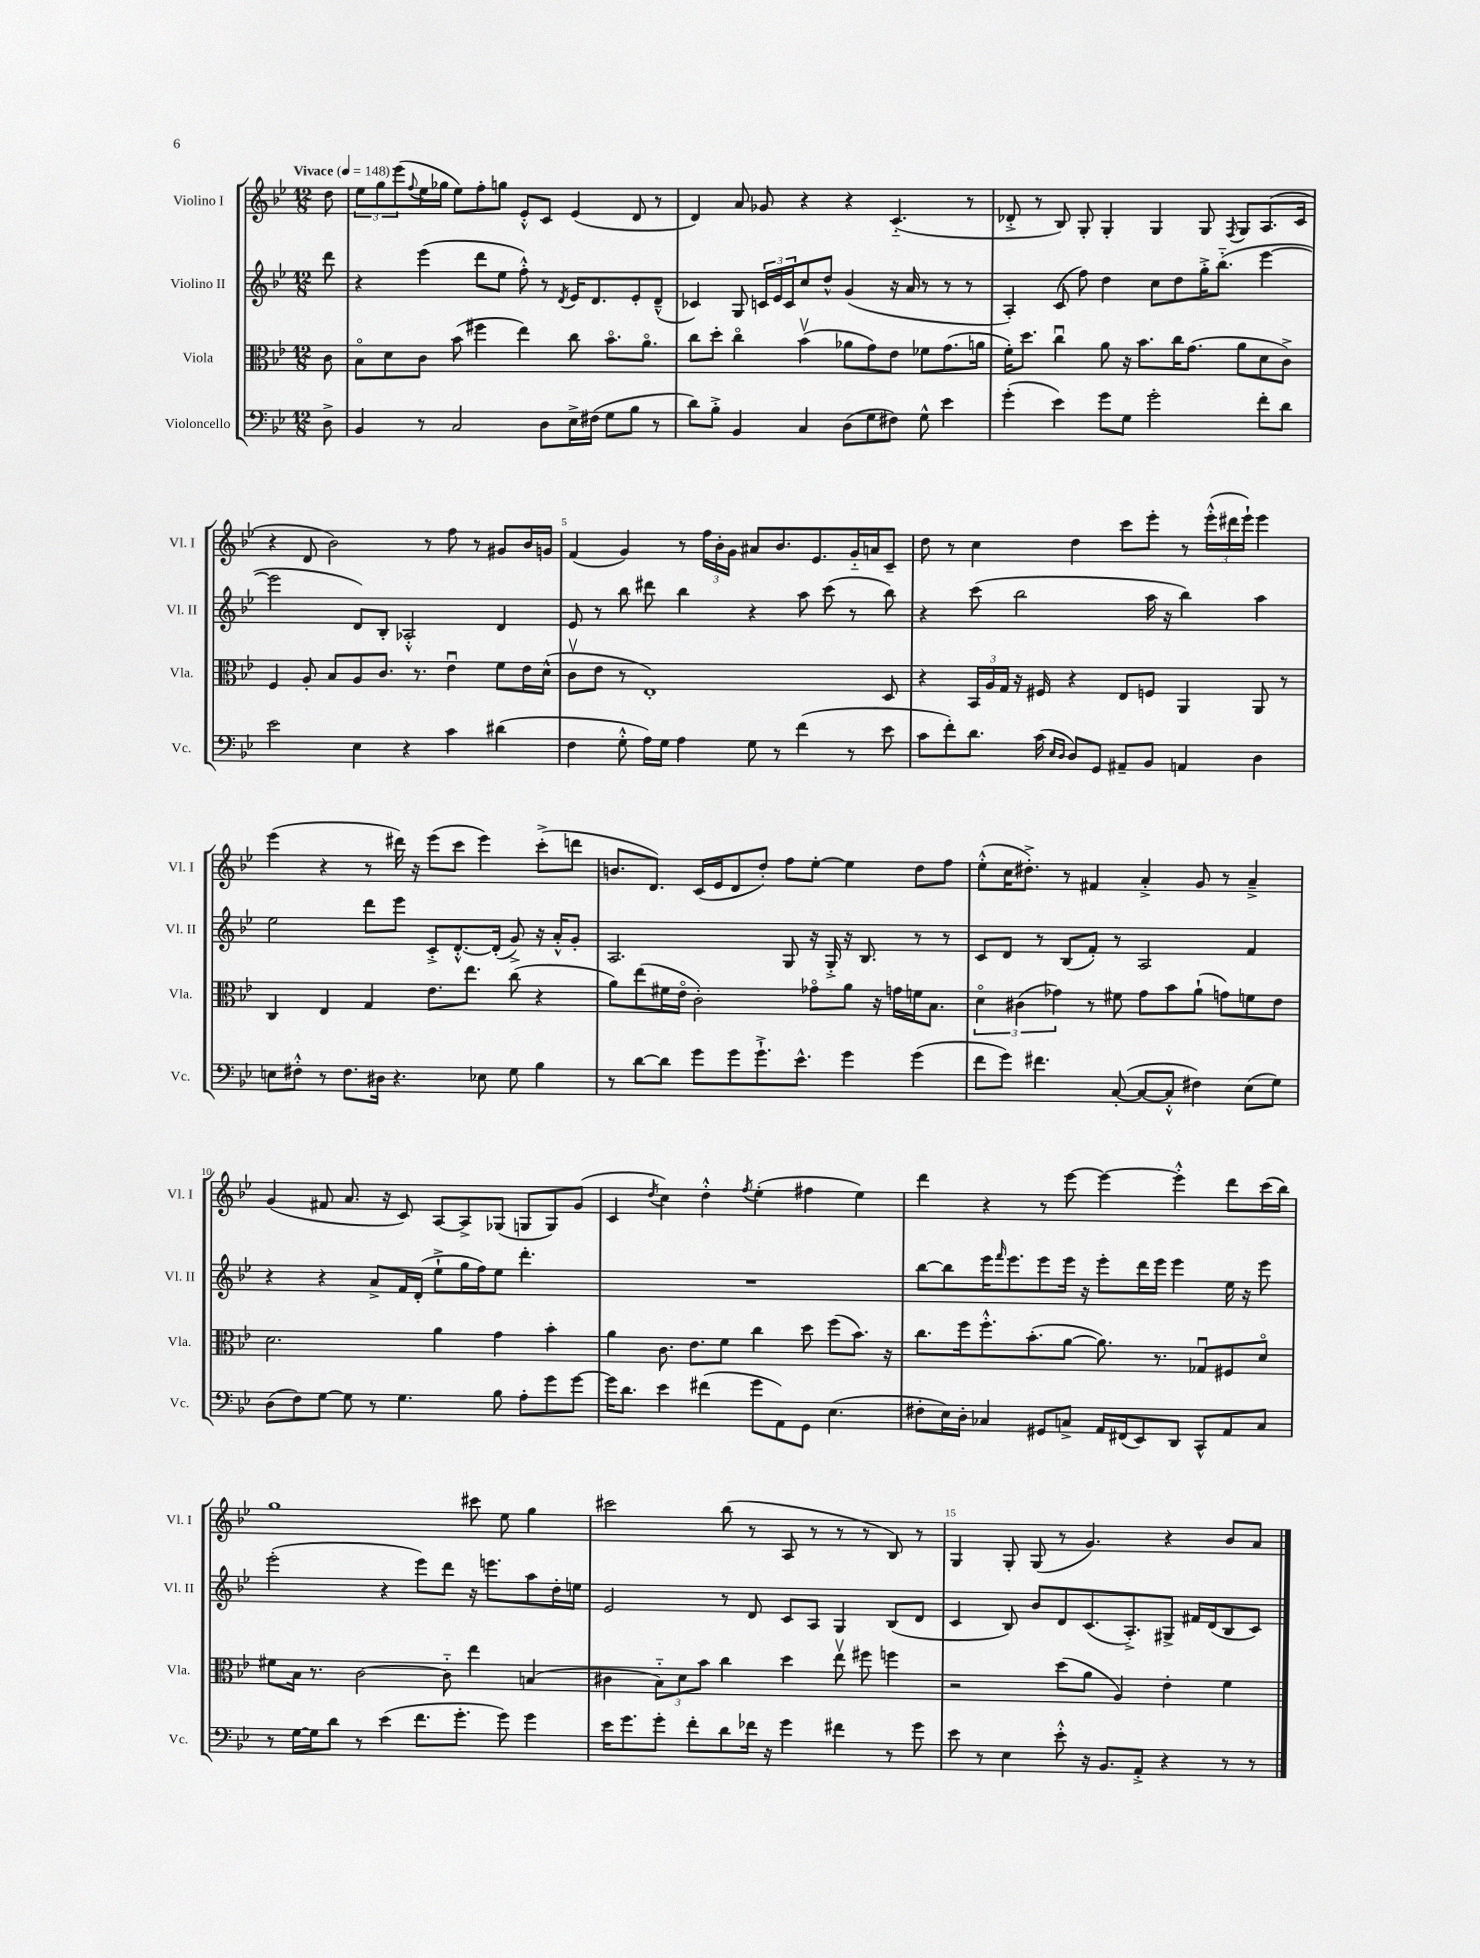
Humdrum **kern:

**kern	**kern	**kern	**kern
*staff4	*staff3	*staff2	*staff1
*clefF4	*clefC3	*clefG2	*clefG2
*k[b-e-]	*k[b-e-]	*k[b-e-]	*k[b-e-]
*M12/8	*M12/8	*M12/8	*M12/8
*MM148	*MM148	*MM148	*MM148
8D^	8c	8ddd	8dd
=	=	=	=
4BB-	8B-o	4r	12ee-
.	.	.	12gg
.	8d	.	.
.	.	.	(12eee-
.	.	.	8qqff
8r	8c	(4eee-	16ee-
.	.	.	16gg-
2C	(8b-	.	8ee-)
.	4ff#	8ddd	8ff'
.	.	8ee-	8gg
.	4ee-)	8ff'^^)	8e-'^^
8D	.	8r	8c
.	.	8qd	.
16E-^	8cc	16e-	(4e-
(16F#	.	8.d	.
8G	8.b-o	.	.
8B-	.	8e-'	8d
.	8.ao	.	.
8r	.	(8d~^^	8r
=	=	=	=
8d)	8cc	4c-)	4d)
8B-'^	8dd'	.	.
4BB-	4cco	8G	8a
.	.	24c	8g-
.	.	24e-	.
.	.	24c	.
4C	(4b-v	8cc	4r
.	.	8dd^^	.
(8D	8a-	(4g	4r
8G	8g)	.	.
8F#)	8e-	16r	(4.c'~
.	.	16a	.
8G^^	8f-	8r	.
4e-	(8.g	8r	.
.	.	8r	8r
.	16a	.	.
=	=	=	=
(4g'	16f')	4A')	8d-'^
.	8.dd	.	.
.	.	.	8r
4e-)	4ccu	(8c	8B-)
.	.	8ff)	8G'
8g	8a	4dd	4G'
8G	16r	.	.
.	8.b-	.	.
2g'	.	8cc	4G
.	16cc	8dd	.
.	(8.g	.	.
.	.	16gg'^	8G
.	.	(8.bb-'~	.
.	.	.	8qF
.	8a	.	8G
8f'	8d	[4eee-	(8.A
8d	8c^)	.	.
.	.	.	16c
=	=	=	=
2e-	4F	2eee-]	4r
.	8A'	.	8d
.	8B-	.	2b-)
4E-	8A	8d)	.
.	8.c	8B-'	.
4r	.	2A-'^^	.
.	8.r	.	.
.	.	.	8r
4c	4e-u	.	8ff
.	.	.	8r
(4d#	8f	4d	8g#
.	16e-	.	16b-
.	(16d^^	.	16g
=	=	=	=
4F	8cv	8e-	(4f
.	8e-	8r	.
8G'^^	8r	8bb-	4g)
16A)	1E-')	8ddd#	.
16G	.	.	.
4A	.	4bb-	8r
.	.	.	24ff
.	.	.	24b-'
.	.	.	24g
8G	.	4r	8a#
8r	.	.	8.b-
(4f	.	8aa	.
.	.	.	8.e-
.	.	(8ccc	.
8r	.	8r	16g'~
.	.	.	16a
8e-	8D	8bb-)	8c~
=	=	=	=
8c	4r	4r	8dd
8f')	.	.	8r
8.d	24BB-	(8ccc	4cc
.	24A	.	.
.	24G	.	.
.	16r	2bb-	.
(16c	16F#	.	.
16qqE-	.	.	.
16qqD	.	.	.
8D)	4r	.	4dd
8GG	.	.	.
8AA#~	8E-	.	8ccc
8BB-	8F	16aa	8eee-'
.	.	16r	.
4AA	4AA	4bb-)	8r
.	.	.	(24eee-'^^
.	.	.	24ddd#
.	.	.	24eee-`)
4D	8AA	4aa	4eee-
.	8r	.	.
=	=	=	=
8E	4C	2ee-	(4eee-
8F#'^^	.	.	.
8r	4E-	.	4r
8.F#	.	.	.
.	4G	8ddd	8r
16D#	.	.	.
4.r	.	8eee-	16ddd#)
.	.	.	16r
.	8.e-	8c'^	(8eee-
.	.	[8.d'^^	8ccc
.	8.ee-	.	.
8E-	.	.	4eee-)
.	.	(16d']	.
8G	(8cc	8g^)	.
4B-	4r	16r	(8ccc'^
.	.	16a'^^	.
.	.	8g'	8ddd
=	=	=	=
8r	8a)	2.A	8.b
[8d	(8ee-	.	.
.	.	.	8.d)
8d]	16f#	.	.
.	16e-o	.	.
8g	2c')	.	(16c
.	.	.	16e-
8g	.	.	8d
8.g`^	.	.	8dd')
.	.	8G	8ff
8.e-^^	.	.	.
.	8g-o	16r	[8ee-'
.	.	16G'^	.
4g	8a	16r	4ee-]
.	.	8.B-	.
.	16r	.	.
.	16g	.	.
(4g	16f	8r	8dd
.	8.B-	.	.
.	.	8r	8ff
=	=	=	=
8f	6do	8c	(8ee-'^^
8g)	.	8d	16cc
.	(6c#	.	.
.	.	.	8.dd#'^)
4.f#	.	8r	.
.	6g-)	.	.
.	.	(8B-	8r
.	8r	8f')	4f#
([8C'	8f#	8r	.
8C_	8g-	2A	4a'^
8C'^^]	8b-	.	.
4F#)	(8a`	.	8g
.	8g)	.	8r
(8E-	8f	4f	4a~^
8G)	8e-	.	.
=	=	=	=
(8D	2.d	4r	(4g
8F)	.	.	.
[8G	.	4r	8f#
8G]	.	.	8.a
8r	.	8a^	.
.	.	.	16r
4.G	.	16f	8c)
.	.	(16d'	.
.	4a	8ee-`^	[8A
.	.	16gg	8A^]
.	.	16ff)	.
8B-	4g	8ee-	(8G-
8A'	.	4.ddd'	8G
8g	4b-'	.	8G)
[8g	.	.	(8g
=	=	=	=
16g]	4a	1.r	4c
8.d	.	.	.
.	.	.	8qdd
4e-	8.c	.	4cc)
.	8.e-	.	.
(4f#	.	.	4dd'^^
.	8f	.	.
.	.	.	8qff
8g	4cc	.	(4ee-'
8AA)	.	.	.
8GG	8dd	.	4ff#
(4.E-	(8ff	.	.
.	8.b-)	.	4ee-)
.	16r	.	.
=	=	=	=
8F#'	8.cc	[8bb-	4ddd
16E-)	.	8bb-]	.
16D'	16ff	.	.
4C-	8.ff'^^	16eee-	4r
.	.	16qqfff	.
.	.	8.eee-	.
.	(8.b-'	.	.
8GG#	.	8eee-	8r
8C^	[8a	16eee-	[8eee-
.	.	16r	.
16AA	8.a])	8eee-'	4eee-_
(16FF#	.	.	.
8EE-)	.	16ddd	.
.	8.r	16eee-	.
8DD	.	4eee-	4eee-'^^]
8CC^^	8G-u	.	.
8AA	8F#	16ee-	8ddd
.	.	16r	.
8C	8do	8eee-	(16ccc
.	.	.	16bb-)
=	=	=	=
8r	8f#	(2eee-'	1gg
[16G	16B-	.	.
16G]	8.r	.	.
8d	.	.	.
8r	[2c	.	.
(4e-	.	4r	.
8.f	.	8eee-)	.
.	8c'~]	8ddd	.
8.g'	.	.	.
.	4ee-	16r	8ccc#
.	.	8.eee	.
8g)	.	.	8ee-
4g	(4B	8aa	4gg
.	.	16dd'	.
.	.	16ee	.
=	=	=	=
16e-	4c#	2e-	2ccc#
8.g	.	.	.
8g'	12B-'~)	.	.
.	12d	.	.
8f'	.	.	.
.	12b-	.	.
8d	4cc	8r	(8bb-
16f-	.	8d	8r
16r	.	.	.
4g	4dd	8c	8A
.	.	8A	8r
4f#	8ee-v	4G	8r
.	8ff#	.	8r
8r	4ff	(8B-	8B-)
8g	.	8d	8r
=	=	=	=
8e-	2r	4c	4G
8r	.	.	.
4E-	.	8B-)	8G'
.	.	8b-	(8G
8e-'^^	(8dd	8d	8r
16r	8a	(8.c	4.g)
8.BB-	.	.	.
.	4A)	.	.
.	.	8.A'^)	.
8AA'^	.	.	.
4r	4e-'	8G#^	4r
.	.	16f#	.
.	.	(16d	.
8r	4f	8B-	8b-
8r	.	8c)	8a
==	==	==	==
*-	*-	*-	*-
